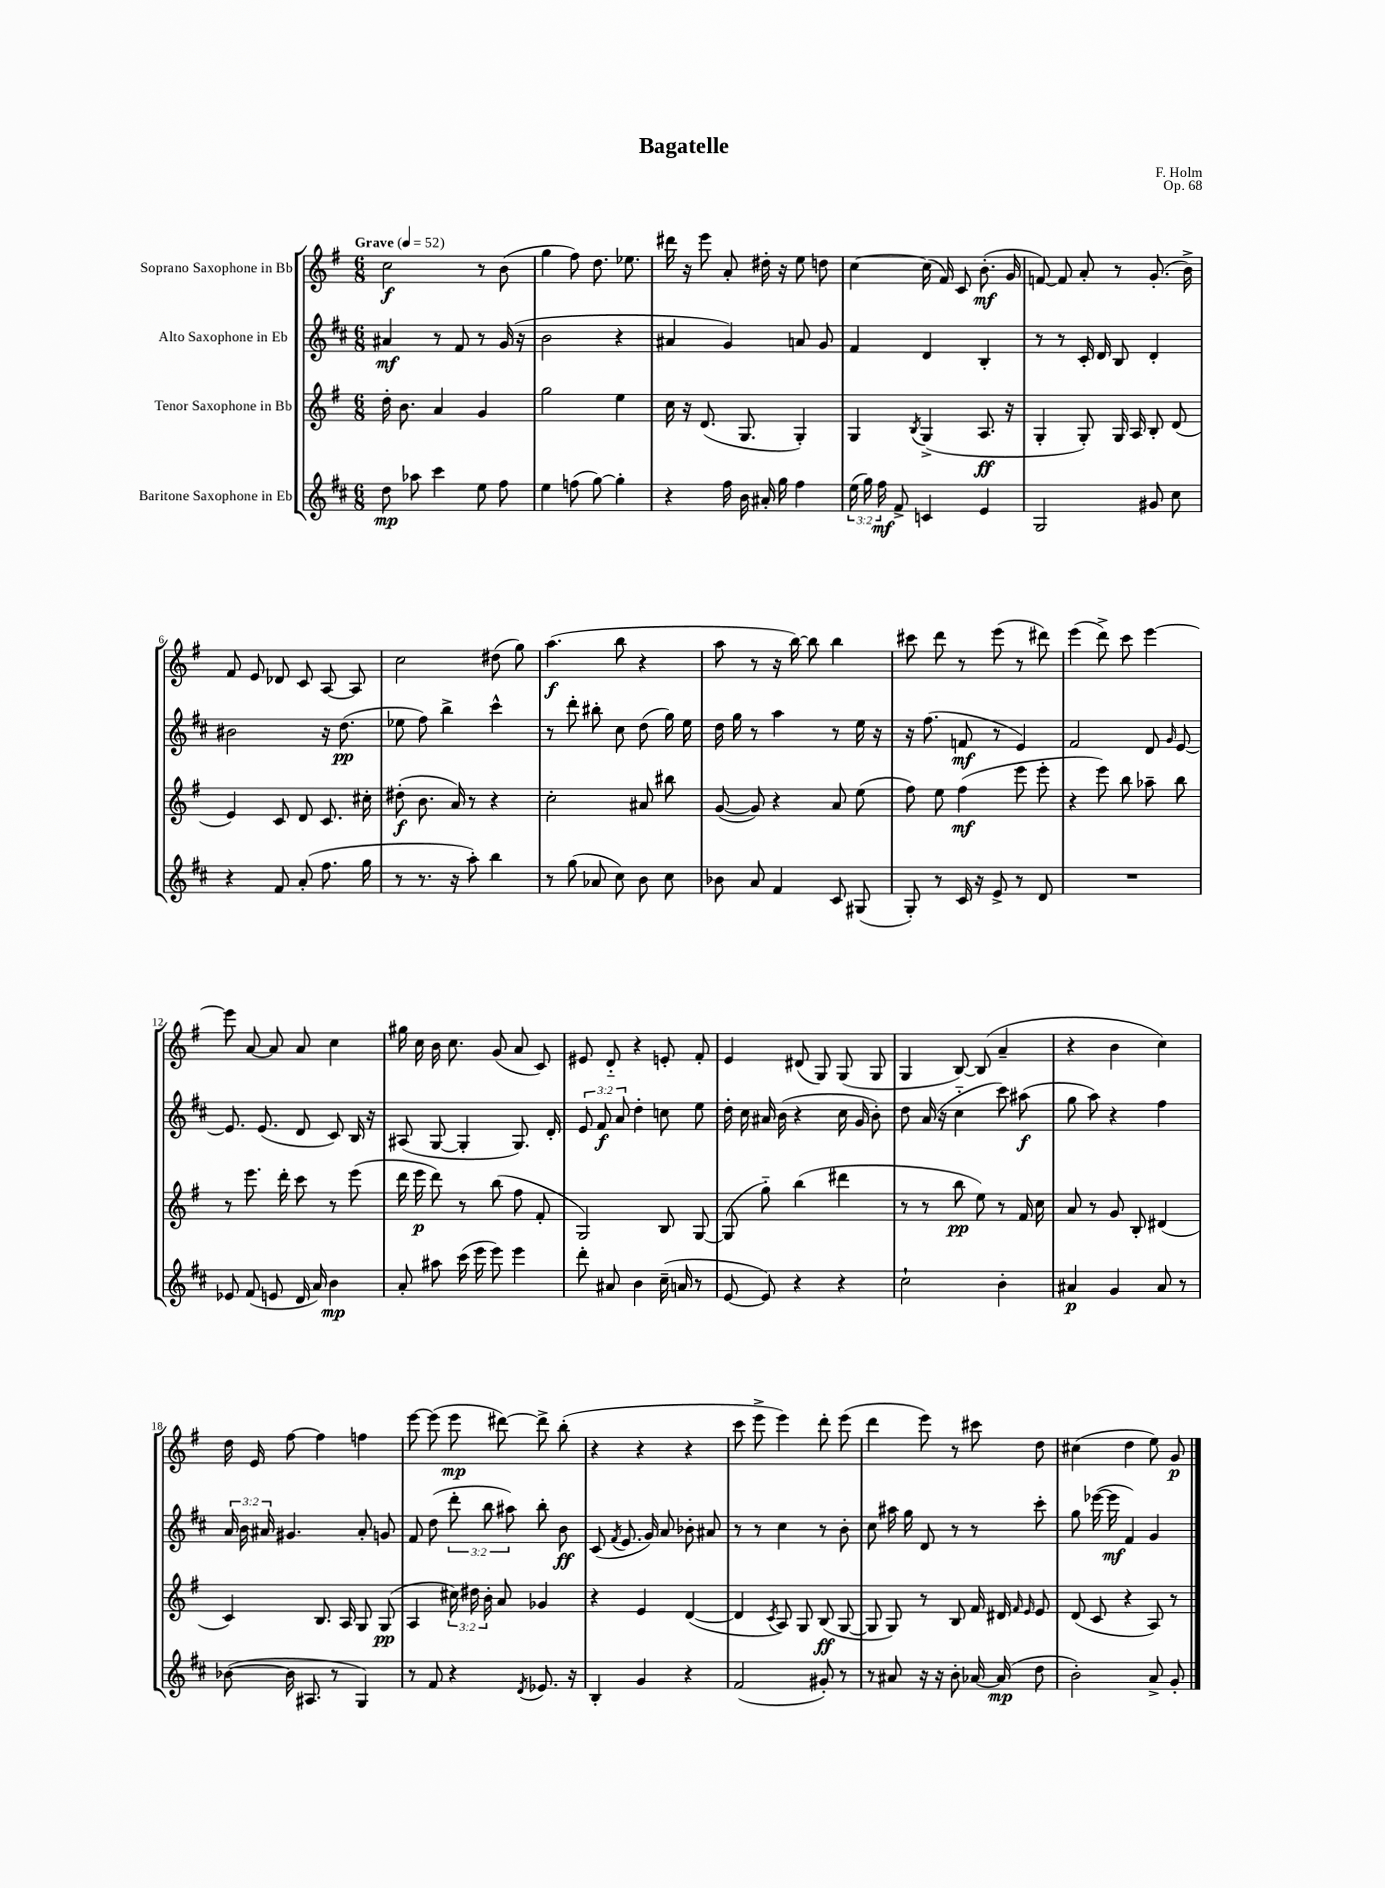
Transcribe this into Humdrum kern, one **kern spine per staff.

**kern	**kern	**kern	**kern
*staff4	*staff3	*staff2	*staff1
*clefG2	*clefG2	*clefG2	*clefG2
*k[f#c#]	*k[f#]	*k[f#c#]	*k[f#]
*M6/8	*M6/8	*M6/8	*M6/8
*MM52	*MM52	*MM52	*MM52
8dd	16dd'	4a#	2cc
.	8.b	.	.
8aa-	.	.	.
4ccc#	4a	8r	.
.	.	8f#	.
8ee	4g	8r	8r
8ff#	.	(16g	(8b
.	.	16r	.
=	=	=	=
4ee	2gg	2b	4gg
(8ff	.	.	8ff#)
[8gg)	.	.	8.dd
4gg']	4ee	4r	.
.	.	.	8.ee-
=	=	=	=
4r	16cc	4a#	16ddd#
.	16r	.	16r
.	(8.d	.	8eee
16ff#	.	4g)	8a'
16b	8.G	.	.
16a#'	.	.	16dd#'
16gg	.	.	16r
4ff#	4G')	8a	8ee
.	.	8g	8dd
=	=	=	=
(24ee	4G	4f#	[4cc
24gg)	.	.	.
24ff#	.	.	.
8f#^	.	.	.
.	8qB	.	.
4c	(4G^	4d	(16cc]
.	.	.	16f#)
.	.	.	8c
4e	8.A	4B'	(8.b'
.	16r	.	16g
=	=	=	=
2G	4G'	8r	[8f)
.	.	8r	8f]
.	8G')	16c#'	8a'
.	.	16d	.
.	16G	8B	8r
.	16A	.	.
8g#	8B'	4d'	(8.g'
8cc#	(8d	.	.
.	.	.	16b^)
=	=	=	=
4r	4e)	2b#	8f#
.	.	.	8e
8f#	8c	.	8d-
(8a'	8d	.	8c
8.ff#	8.c	16r	[8A
.	.	(8.dd	.
.	.	.	8A]
16gg	16cc#'	.	.
=	=	=	=
8r	(8dd#'	8ee-	2cc
8.r	8.b	8ff#)	.
.	.	4bb^	.
16r	16a)	.	.
8aa')	8r	.	.
4bb	4r	4ccc#^^	(8dd#
.	.	.	8gg)
=	=	=	=
8r	2cc'	8r	(4.aa
(8gg	.	8ddd'	.
8a-	.	8bb#'	.
8cc#)	.	8cc#	8bb
8b	8a#	(8dd	4r
8cc#	8bb#	16gg)	.
.	.	16ee	.
=	=	=	=
8b-	([8g	16dd	8aa
.	.	16gg	.
8a	8g])	8r	8r
4f#	4r	4aa	16r
.	.	.	[16bb)
.	.	.	8bb]
8c#	8a	8r	4bb
(8G#	(8ee	16ee	.
.	.	16r	.
=	=	=	=
8G')	8ff#)	16r	8ccc#
.	.	(8.ff#	.
8r	8ee	.	8ddd
16c#	(4ff#	8f	8r
16r	.	.	.
8e^	.	8r	(8eee
8r	8eee	4e)	8r
8d	8eee'	.	8ddd#)
=	=	=	=
2.r	4r	2f#	(4eee
.	8eee)	.	8ddd^)
.	8bb	.	8ccc
.	8aa-~	8d	[4eee
.	.	16qqg	.
.	8bb	[8e	.
=	=	=	=
8e-	8r	8.e]	8eee]
(8f#	8.eee	.	[8a
.	.	(8.e	.
8e	.	.	8a]
.	16ddd'	.	.
16d	8ccc	8d	8a
16a)	.	.	.
4b	8r	8c#)	4cc
.	(8eee	16B	.
.	.	16r	.
=	=	=	=
8a'	16ddd	(8A#	16gg#
.	16eee	.	16cc
8aa#	8ddd)	[8G	16b
.	.	.	8.cc
(16ccc#	8r	4G']	.
16eee	.	.	.
8eee)	(8bb	.	(8g
4eee	8ff#	8.G)	8a
.	8f#'	.	8c)
.	.	16d'	.
=	=	=	=
8ddd'	2G)	12e	8e#
.	.	12f#	.
8a#	.	.	8d'~
.	.	12a	.
4b	.	4dd'	4r
(16cc#~	8B	8cc	8e'
16a	.	.	.
8r	[8G	8ee	8f#'
=	=	=	=
[8e	(8G]	16dd'	4e
.	.	16cc#	.
8e])	8gg'~)	16a#	.
.	.	(16b	.
4r	(4bb	4r	(8d#
.	.	.	8G)
4r	4ddd#	16cc#	(8G
.	.	16g	.
.	.	8b')	8G
=	=	=	=
2cc#`	8r	8dd	4G
.	8r	(16a	.
.	.	16r	.
.	8bb	4cc#'~	[8B)
.	8ee)	.	(8B]
4b'	8r	8ccc#)	4a~
.	16f#	(8aa#	.
.	16cc	.	.
=	=	=	=
4a#	8a	8gg	4r
.	8r	8aa)	.
4g	8g	4r	4b
.	8B'	.	.
8a#	(4d#	4ff#	4cc)
8r	.	.	.
=	=	=	=
([8b-	4c)	24a	16dd
.	.	24b	.
.	.	.	16e
.	.	24a#	.
16b-]	.	4.g#	[8ff#
8.A#	.	.	.
.	8.B	.	4ff#]
8r	.	.	.
.	16A	.	.
4G)	8G	8a#'	4ff
.	(8G	8g	.
=	=	=	=
8r	4A	8f#	[8eee
8f#	.	(8dd	(8eee]
4r	24cc#)	12ddd'	8eee
.	24dd#	.	.
.	24b'	12bb	.
.	8a	.	[8ddd#)
.	.	12aa#)	.
8qd	.	.	.
8.e-	4g-	8bb'	8ddd#^]
.	.	8b	(8bb'
16r	.	.	.
=	=	=	=
4B'	4r	(8c#	4r
.	.	8qf#	.
.	.	8.e	.
4g	4e	.	4r
.	.	16g)	.
.	.	8a	.
4r	([4d	8b-'	4r
.	.	8a#	.
=	=	=	=
(2f#	4d]	8r	8ccc
.	.	8r	8eee^
.	8qc	.	.
.	8A)	4cc#	4eee)
.	8G	.	.
8g#')	(8B	8r	8ddd'
8r	[8G	8b'	(8eee
=	=	=	=
8r	8G]	8cc#	4ddd
8a#	8G)	16aa#	.
.	.	16gg	.
16r	8r	8d	8eee)
16r	.	.	.
8b'	8B	8r	8r
[16a-	16f#	8r	8ccc#
(16a-]	16d#	.	.
.	16qqf#	.	.
.	16qqe	.	.
8dd	8e	8ccc#'	8dd
=	=	=	=
2b')	(8d	8gg	(4cc#
.	8c	([16eee-	.
.	.	16eee-]	.
.	4r	4f#)	4dd
8a^	8A)	4g	8ee)
8g'	8r	.	8g
==	==	==	==
*-	*-	*-	*-
